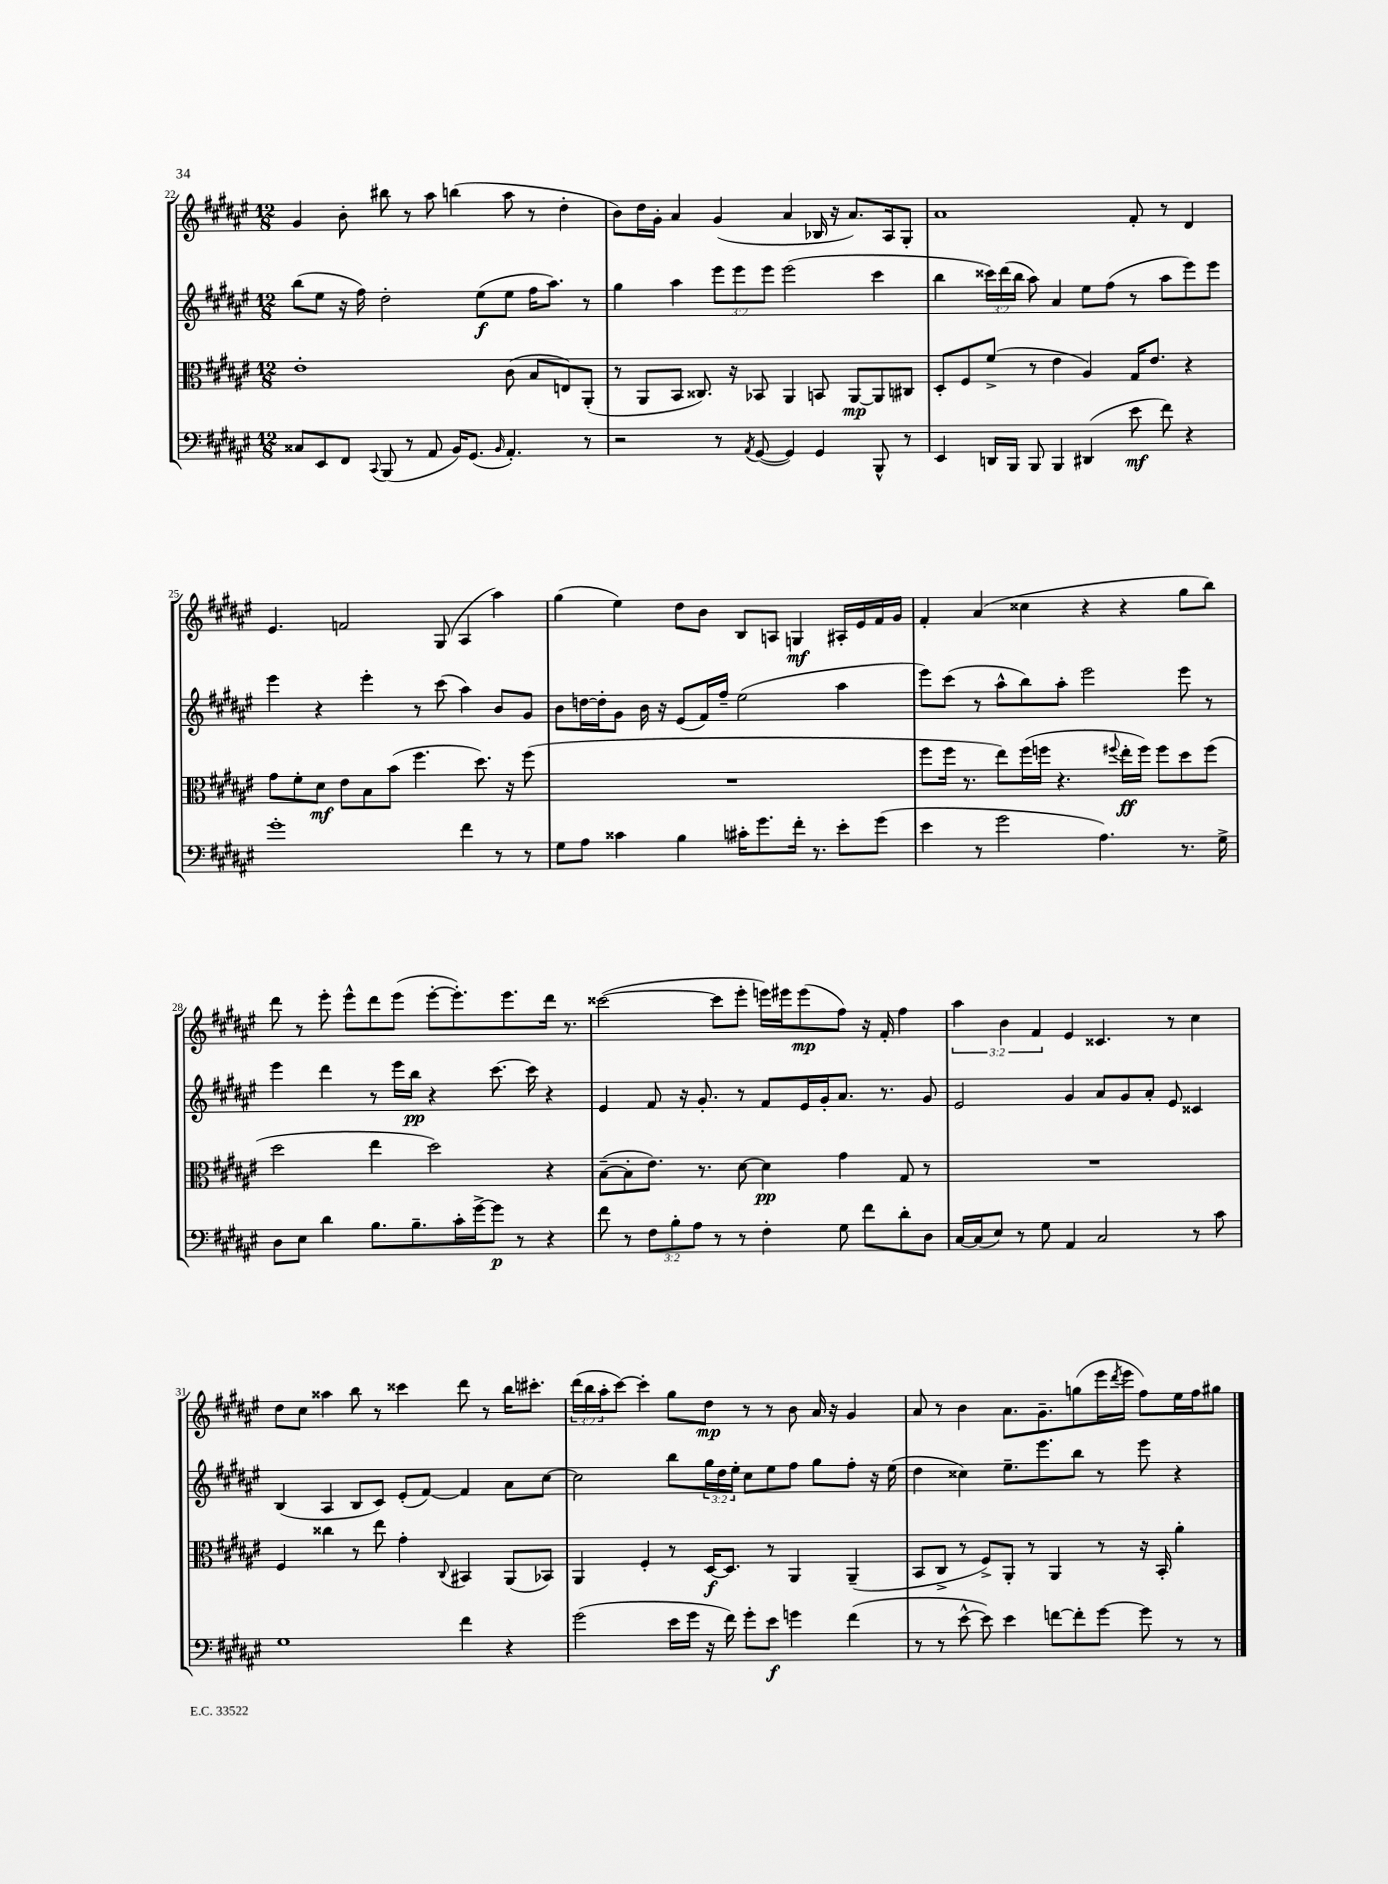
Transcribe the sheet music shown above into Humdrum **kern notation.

**kern	**kern	**kern	**kern
*staff4	*staff3	*staff2	*staff1
*clefF4	*clefC3	*clefG2	*clefG2
*k[f#c#g#d#a#e#]	*k[f#c#g#d#a#e#]	*k[f#c#g#d#a#e#]	*k[f#c#g#d#a#e#]
*M12/8	*M12/8	*M12/8	*M12/8
8C##	1e#'	(8bb	4g#
8EE#	.	8ee#	.
8FF#	.	16r	8b'
.	.	16ff#)	.
8qqCC#	.	.	.
(8BBB	.	2dd#'	8bb#
8r	.	.	8r
8AA#	.	.	8aa#
16BB)	.	.	(4bb
(8.GG#	.	.	.
.	.	(8ee#	.
16qqBB	.	.	.
4.AA#')	(8c#	8ee#	8aa#
.	8B	16ff#	8r
.	.	8.aa#)	.
.	8E)	.	4dd#'
8r	(8AA#'	8r	.
=	=	=	=
2r	8r	4gg#	8b)
.	8AA#	.	16dd#
.	.	.	16g#'
.	8BB	4aa#	4a#
.	8.C##)	.	.
8r	.	12eee#	(4g#
.	16r	.	.
.	.	12eee#	.
8qAA#	.	.	.
([8GG#	8BB-	.	.
.	.	12eee#	.
4GG#])	4AA#	(2eee#	4a#
4GG#	8BB	.	16B-
.	.	.	16r
.	[8AA#	.	8.a#)
8BBB^^	8AA#]	4ccc#	.
.	.	.	16A#
8r	8C#	.	8G#'
=	=	=	=
4EE#	8D#'	4bb	1a#
.	8F#	.	.
16DD	(8f#^	24ccc##)	.
.	.	(24ddd#	.
16BBB	.	.	.
.	.	24bb	.
8BBB	8r	8aa#)	.
4BBB	4e#	4a#	.
(4DD#	4A#)	8ee#	.
.	.	(8ff#	.
8e#	16G#	8r	8f#'
.	8.e#	.	.
8f#)	.	8aa#	8r
4r	4r	8eee#)	4d#
.	.	8eee#	.
=	=	=	=
1g#'	8g#	4eee#	4.e#
.	8f#'	.	.
.	8d#	4r	.
.	8e#	.	2f
.	8B	4eee#'	.
.	(8b	.	.
.	4.ff#	8r	.
.	.	(8ccc#	(8G#
4f#	.	4aa#)	4A#
.	8.dd#)	.	.
8r	.	8b	4aa#)
.	16r	.	.
8r	(8ff#	8g#	.
=	=	=	=
8G#	1.r	8b	(4gg#
8A#	.	[16dd	.
.	.	16dd']	.
4c##	.	8g#	4ee#)
.	.	16b	.
.	.	16r	.
4B	.	(8e#	8dd#
.	.	16f#)	8b
.	.	16ff#~	.
16c#'	.	(2ee#	8B
8.g#	.	.	.
.	.	.	8A
16f#'	.	.	4G
8.r	.	.	.
8e#'	.	4aa#	16A#'
.	.	.	16e#
(8g#	.	.	16f#
.	.	.	16g#
=	=	=	=
4e#	8ff#	8eee#)	4f#'
.	16ff#	(8ccc#	.
.	8.r	.	.
8r	.	8r	(4a#
2g#	8ee#)	8aa#^^	.
.	(16ff#	8bb)	4cc##
.	16ff	.	.
.	4.r	8aa#'	.
.	.	2eee#	4r
4.A#)	.	.	.
.	8qqff#	.	.
.	16ee#'	.	4r
.	16ff#)	.	.
.	8ff#	.	.
8.r	8dd#	8eee#	8gg#
.	(8ff#	8r	8bb)
16G#^	.	.	.
=	=	=	=
8D#	2dd#	4eee#	8ddd#
8E#	.	.	8r
4d#	.	4ddd#	8eee#'
.	.	.	8eee#^^
8.B	4ee#	8r	8ddd#
.	.	16eee#	(8eee#
8.B~	.	16bb	.
.	2dd#)	4r	[8eee#'
16c#'	.	.	8.eee#'])
[16g#^	.	.	.
8g#]	.	[8.ccc#	.
.	.	.	8.eee#
8r	.	.	.
.	.	16ccc#]	.
4r	4r	4r	16ddd#
.	.	.	8.r
=	=	=	=
8f#	([8B~	4e#	([2ccc##
8r	8B']	.	.
12F#	8.e#)	8f#	.
12B'	.	.	.
.	.	16r	.
12A#	.	.	.
.	8.r	8.g#'	.
8r	.	.	8ccc##]
8r	[8d#	8r	8eee#'
4F#'	4d#]	8f#	16eee)
.	.	.	16eee#
.	.	16e#	(8eee#
.	.	16g#'	.
8G#	4g#	8.a#	8ff#)
8f#	.	.	16r
.	.	8.r	16f#'
8d#'	8G#	.	4ff#
8D#	8r	8g#	.
=	=	=	=
[16C#	1.r	2e#	6aa#
(16C#]	.	.	.
8E#)	.	.	.
.	.	.	6b
8r	.	.	.
.	.	.	6f#
8G#	.	.	.
4AA#	.	4g#	4e#
2C#	.	8a#	4.c##
.	.	8g#	.
.	.	8a#'	.
.	.	8e#	8r
8r	.	4c##	4cc#
8c#	.	.	.
=	=	=	=
1G#	4F#	(4B	8dd#
.	.	.	8cc#
.	4cc##	4A#	4aa##
.	8r	8B	8bb
.	8ee#	8c#)	8r
.	4g#'	(8e#'	4ccc##
.	.	[8f#)	.
.	8qqC#	.	.
4f#	4BB#	4f#]	8ddd#
.	.	.	8r
4r	(8AA#	8a#	16bb
.	.	.	8.ccc#'
.	8BB-)	[8cc#	.
=	=	=	=
(2g#	4AA#	2cc#]	(24ddd#
.	.	.	24bb
.	.	.	24aa#'
.	.	.	[8ccc#)
.	4F#'	.	4ccc#']
16e#	8r	8bb	8gg#
16g#	.	.	.
16r	[16D#	24gg#	8dd#
.	.	24dd#	.
16f#)	8.D#]	.	.
.	.	24ee#'	.
8g#'	.	8cc#	8r
8e#	8r	8ee#	8r
4g	4AA#	8ff#	8b
.	.	8gg#	16a#
.	.	.	16r
(4f#	(4AA#~	8ff#'	4g#
.	.	16r	.
.	.	(16ee#	.
=	=	=	=
8r	8BB	4dd#	8a#
8r	8C#^	.	8r
[8e#^^	8r	4cc##)	4b
8e#])	8F#^)	.	.
4e#	8AA#'	8.ee#~	8.a#
.	8r	.	.
.	.	8.eee#	8.g#~
[8f	4AA#	.	.
8f']	.	8bb	(8gg
[8g#	8r	8r	16eee#
.	.	.	8qddd#
.	.	.	16eee#
8g#]	16r	8eee#	8ff#)
.	16BB'	.	.
8r	4a#'	4r	16ee#
.	.	.	16ff#
8r	.	.	8gg#
==	==	==	==
*-	*-	*-	*-
